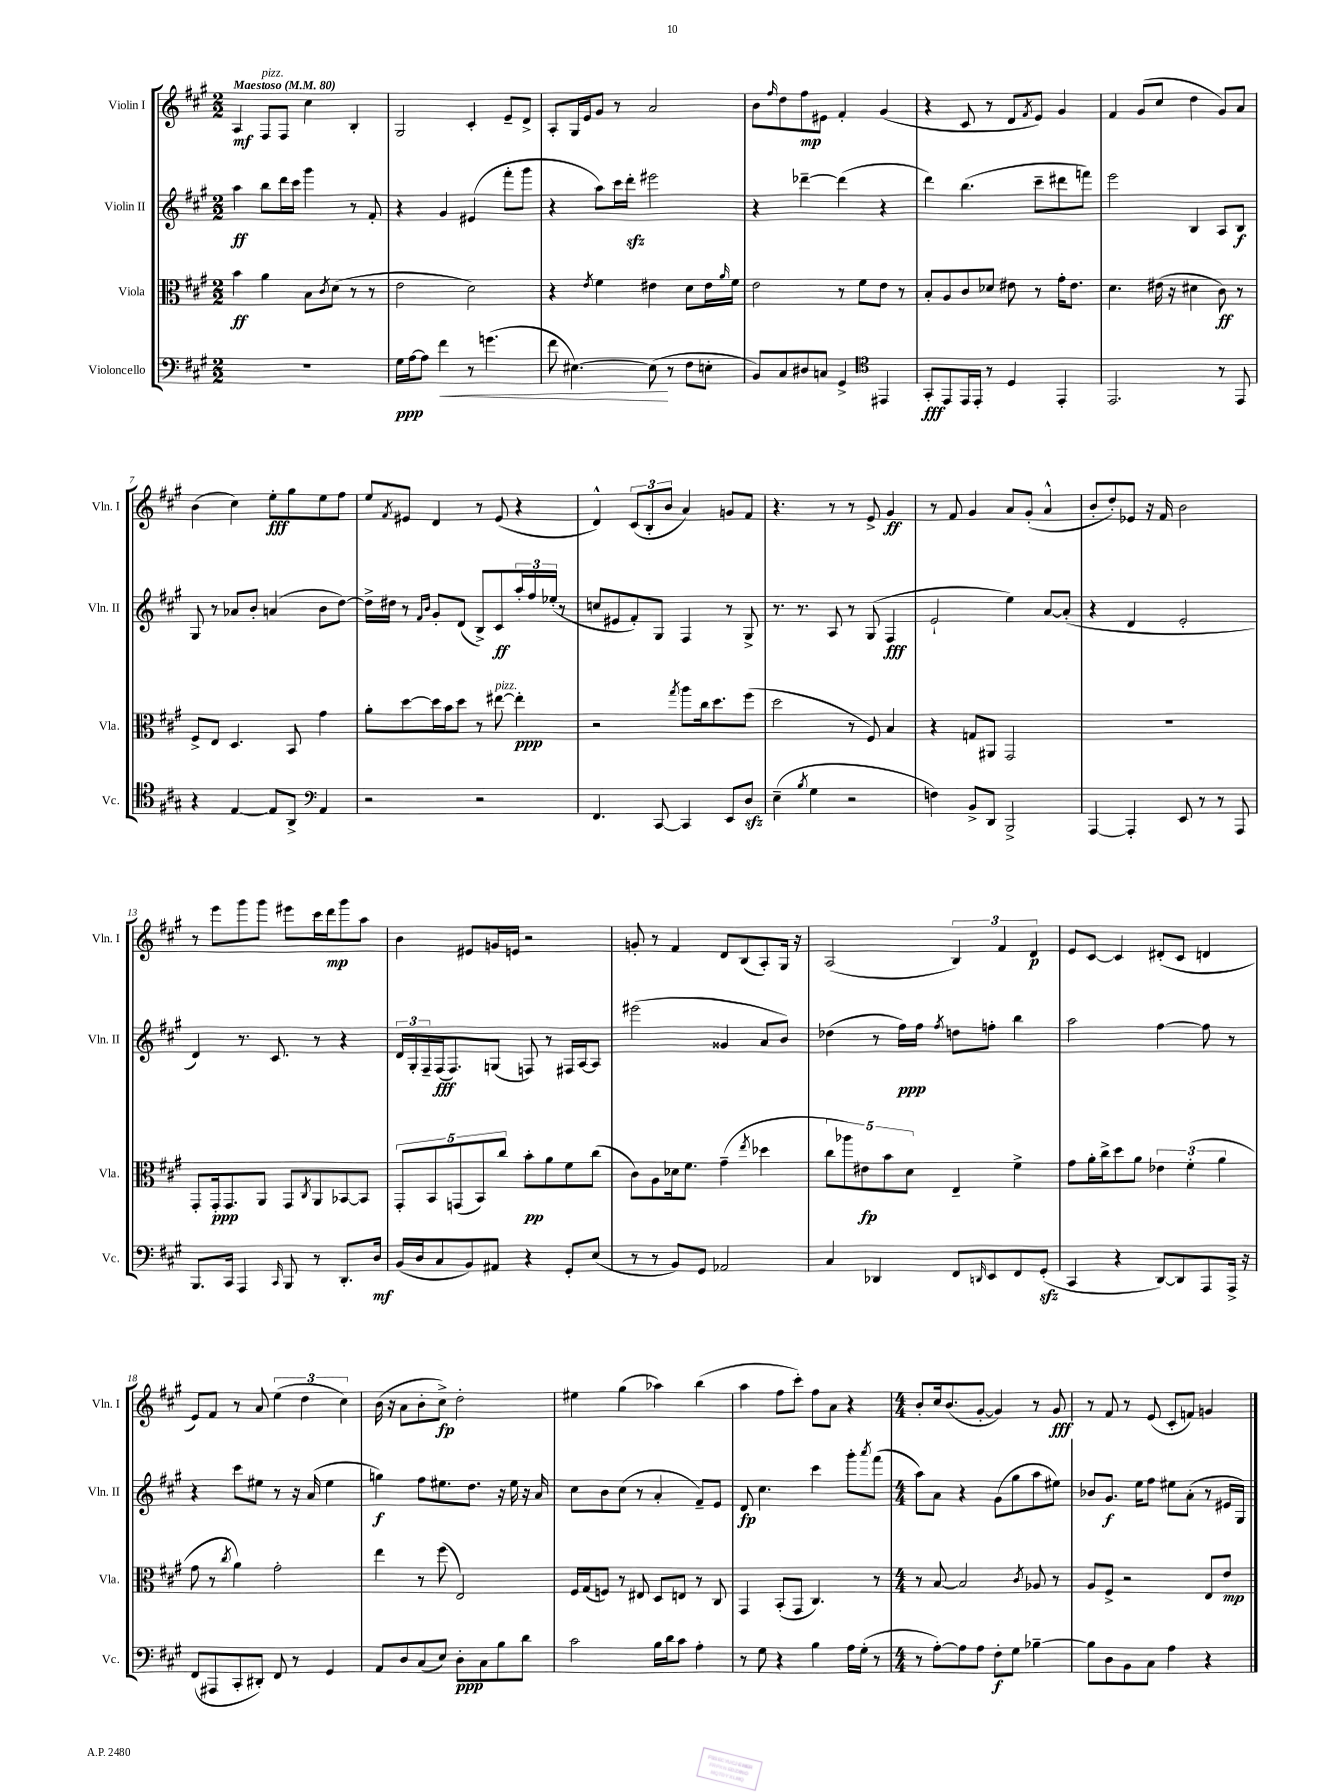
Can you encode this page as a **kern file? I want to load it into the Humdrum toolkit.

**kern	**kern	**kern	**kern
*staff4	*staff3	*staff2	*staff1
*clefF4	*clefC3	*clefG2	*clefG2
*k[f#c#g#]	*k[f#c#g#]	*k[f#c#g#]	*k[f#c#g#]
*M2/2	*M2/2	*M2/2	*M2/2
*MM80	*MM80	*MM80	*MM80
1r	4b	4aa	4A
.	4a	8bb	8F#
.	.	16ddd	8F#
.	.	16ccc#	.
.	8B	4ggg#	4cc#
.	8qc#	.	.
.	(8d	.	.
.	8r	8r	4B'
.	8r	8f#'	.
=	=	=	=
16G#	2e	4r	2G#
[16A	.	.	.
8A]	.	.	.
4f#	.	4g#	.
8r	2d)	(4e#	4c#'
(4.g	.	.	.
.	.	8fff#'	8e~
.	.	8ggg#	8d^
=	=	=	=
8f#	4r	4r	8A'
[4.E#)	.	.	16G#
.	.	.	16e
.	8qe	.	.
.	4f#	8aa)	8g#
.	.	16ccc#	8r
.	.	16ddd'	.
(8E#]	4e#	2eee#	2a
8r	.	.	.
8F#	8d	.	.
8E'	16e#	.	.
.	16qqa	.	.
.	16f#	.	.
=	=	=	=
8BB)	2e	4r	8b
.	.	.	16qqff#
8C#	.	.	8dd
8D#	.	[4ddd-~	8ff#
8C	.	.	8e#
4GG#^	8r	(4ddd-]	4f#'
.	8f#	.	.
4EE#	8e	4r	(4g#
.	8r	.	.
=	=	=	=
*clefC4	*	*	*
8GG#'	8B'	4ddd)	4r
8EE	8A	.	.
16EE	8c#	(4.bb	8c#
16EE'	.	.	.
8r	8d-	.	8r
4D	8e#	.	8d
.	.	.	8qf#
.	8r	8ccc#~	8e)
4EE'	16g#'	8ddd#	4g#
.	8.e#	.	.
.	.	8fff)	.
=	=	=	=
2.EE	4.d	2eee	4f#
.	.	.	(8g#
.	(16e#	.	8cc#
.	16r	.	.
.	4d#	4B	4dd
8r	8c#)	8A	8g#)
8EE	8r	8B	8a
=	=	=	=
4r	8F#^	8G#	(4b
.	8E	8r	.
[4E	4.D	8a-	4cc#)
.	.	8b'	.
8E]	.	(4a	8ee'
8AA^	8BB	.	8gg#
*clefF4	*	*	*
4AA	4g#	8b	8ee
.	.	[8dd)	8ff#
=	=	=	=
2r	8a'	16dd^]	8ee
.	.	16dd#	.
.	.	.	8qf#
.	[8dd	8r	8e#
.	.	16qqf#	.
.	.	16qqb	.
.	16dd]	8g#'	4d
.	16b	.	.
.	8dd	(8d	.
2r	8r	8B^)	8r
.	[8ee#	8c#	(8e#
.	4ee#']	24aa'	4r
.	.	24ff#	.
.	.	(24ee-'	.
.	.	8r	.
=	=	=	=
4.FF#	2r	8cc	4d^^)
.	.	8e#	.
.	.	8f#')	(12c#
.	.	.	12B'
[8CC#	.	8G#	.
.	.	.	12b
.	8qgg#	.	.
4CC#]	8aa	4F#	4a)
.	16cc#	.	.
.	8.dd	.	.
8EE	.	8r	8g
8D	(8ff#	8G#^	8f#
=	=	=	=
(4E~	2dd	8.r	4.r
.	.	8.r	.
8qB	.	.	.
4G#	.	.	.
.	.	8A	8r
2r	8r	8r	8r
.	8F#)	(8G#	8e^
.	4B	4F#	4g#
=	=	=	=
4F)	4r	2e`	8r
.	.	.	8f#
8BB^	8G	.	4g#
8DD	8AA#	.	.
2BBB^	2GG#	4ee)	8a
.	.	.	(8g#'
.	.	[8a	4a^^
.	.	(8a']	.
=	=	=	=
[4AAA	1r	4r	8b'
.	.	.	8dd')
4AAA']	.	4d	8e-
.	.	.	16r
.	.	.	16f#
8EE	.	2e'	2b
8r	.	.	.
8r	.	.	.
8AAA	.	.	.
=	=	=	=
8.BBB	8GG#'	4d)	8r
.	16GG#'	.	8eee
16CC#	8.GG#	.	.
4AAA	.	8.r	8ggg#
.	8AA	.	8ggg#
.	.	8.c#	.
16qqCC#	.	.	.
8BBB	8GG#	.	8eee#
.	8qC#	.	.
8r	8AA	8r	16ccc#
.	.	.	16ddd
8.DD'	[8BB-	4r	8ggg#
.	8BB-]	.	8aa
16D	.	.	.
=	=	=	=
(16BB	10GG#'	24d	4b
.	.	24G#'	.
16D	.	.	.
.	.	24F#~	.
.	10BB	.	.
8C#	.	(16F#	.
.	.	8.F#)	.
.	(10GG	.	.
8BB)	.	.	8e#
.	10BB)	.	.
8AA#	.	(8G	16g
.	10cc#	.	.
.	.	.	16e
4r	8b'	8F)	2r
.	8a	8r	.
8GG#'	8f#	16F#	.
.	.	[16A	.
(8E	(8cc#	8A]	.
=	=	=	=
8r	8c#)	(2eee#	8g'
8r	8A	.	8r
8BB)	16d-	.	4f#
.	8.f#	.	.
8GG#	.	.	.
2AA-	(4g#~	4g##	8d
.	.	.	(8B
.	8qee	.	.
.	4dd-	8a	8A')
.	.	8b)	16G#
.	.	.	16r
=	=	=	=
4C#	10cc#	(4dd-	(2A
.	10aa-)	.	.
.	10e#	.	.
4DD-	.	8r	.
.	10b	.	.
.	.	16ff#)	.
.	10d	.	.
.	.	16ff#	.
.	.	8qff#	.
8FF#	4E~	8dd	6B)
16qqDD	.	.	.
8EE	.	8ff'	.
.	.	.	6f#
8FF#	4f#^	4bb	.
.	.	.	6d
(8GG#'	.	.	.
=	=	=	=
4CC#	8g#	2aa	8e
.	16a'	.	[8c#
.	16cc#^	.	.
4r	8dd	.	4c#]
.	8a	.	.
[8DD)	6e-	[4ff#	(8d#'
8DD]	.	.	8c#
.	(6f#'	.	.
8AAA	.	8ff#]	4d
.	6a	.	.
16AAA^	.	8r	.
16r	.	.	.
=	=	=	=
(8FF#	8g#	4r	8e)
8AAA#	8r	.	8f#
.	8qcc#	.	.
8CC#'	4a)	8ccc#	8r
8DD#')	.	8ee#	8a
8FF#	2g#'	8r	(6ee
8r	.	16r	.
.	.	.	6dd
.	.	(16a	.
4GG#	.	4ee#	.
.	.	.	6cc#)
=	=	=	=
8AA	4ee	4gg)	(16b
.	.	.	16r
8D	.	.	8a
(8C#	8r	8ff#	8b'
8E)	(8ff#	8.ee#	8cc#^)
8D'	2E)	.	2dd'
.	.	8.dd	.
8C#	.	.	.
8B	.	16r	.
.	.	16ee#	.
8d	.	16r	.
.	.	16a	.
=	=	=	=
2c#	16F#	8cc#	4ee#
.	(16G#	.	.
.	8F)	8b	.
.	8r	(8cc#	(4gg#
.	8E#	8r	.
16B	8D	4a'	4aa-)
16d	.	.	.
8c#	8E	.	.
4A'	8r	8f#~)	(4bb
.	8C#	8e	.
=	=	=	=
8r	4GG#	8d	4aa
8G#	.	4.cc#	.
4r	(8BB'	.	8ff#
.	8GG#	.	8ccc#')
4B	4.C#)	4ccc#	8ff#
.	.	.	8a
16A	.	8ggg#'	4r
(16G#'	.	.	.
.	.	8qaaa	.
8r	8r	(8fff#	.
=	=	=	=
*M4/4	*M4/4	*M4/4	*M4/4
8r	8r	8aa)	8b'
[8A')	[8B	8a	16cc#
.	.	.	(8.b
8A]	2B]	4r	.
8A	.	.	[8g#'
8F#'	.	(8g#	4g#])
8G#	.	8gg#	.
.	8qc#	.	.
[4B-~	8A-	8aa	8r
.	8r	8ee#)	8g#
=	=	=	=
8B-]	8A	8b-	8r
8D	8F#^	8.g#	8f#
8BB	2r	.	8r
.	.	16ee	.
8C#	.	8ff#	(8e
4A	.	8ee#	8c#'
.	.	(8a'	8f)
4r	8E	8r	4g
.	8e	16e#	.
.	.	16G#)	.
==	==	==	==
*-	*-	*-	*-
